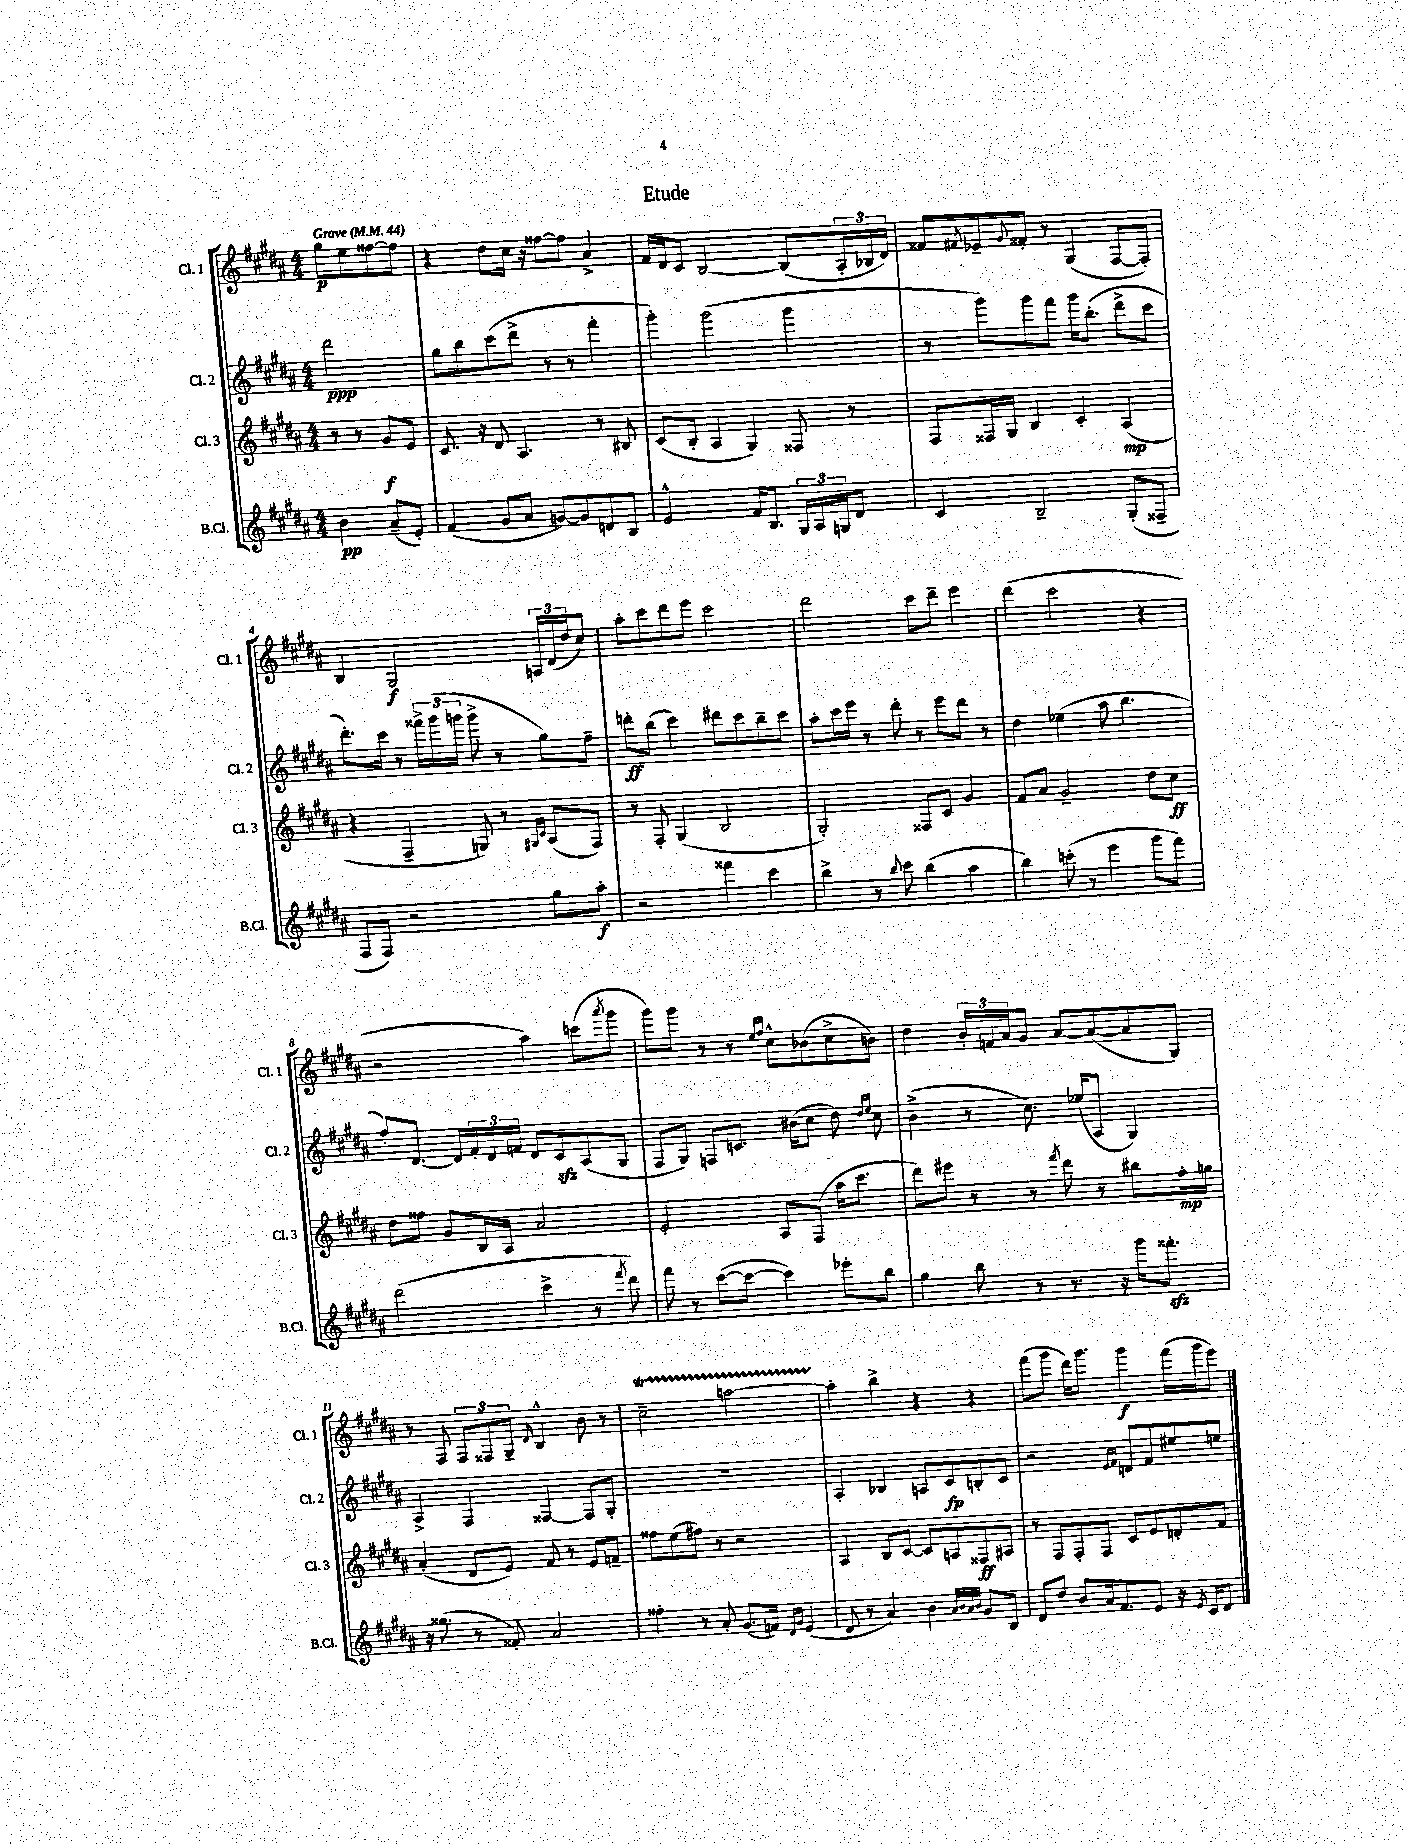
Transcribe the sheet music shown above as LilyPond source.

\header { title = "Etude" }
<<
\new StaffGroup <<
\new Staff = "s0" \with { instrumentName = "Cl. 1" shortInstrumentName = "Cl. 1" } {
    \clef treble \key b \major \numericTimeSignature \time 4/4 \partial 2 \tempo "Grave" 4 = 44
    gis''8\p e''8 fisis''8~ fisis''8 |
    r4 dis''8 cis''16 r16 fisis''8~ fisis''8 ais'4-> |
    fis'16 dis'16 cis'8 b2~ b8( \tuplet 3/2 { ais16-. bes16 dis'16) } |
    fisis'8 \acciaccatura { fis'8 } ees'8-- \appoggiatura { gis'8 } fisis'8-. r8 gis4( fis8~ fis8-.) |
    b4 gis2\f \tuplet 3/2 { a16 dis'16( dis''16 } cis''8) |
    ais''8-. cis'''8 dis'''8 e'''8 cis'''2 |
    dis'''2 cis'''8 dis'''8-- e'''4 |
    dis'''4( cis'''2 r4 |
    r2 ais''4) c'''8( \acciaccatura { ais'''8 } gis'''8 |
    gis'''8) gis'''8 r8 r8 \grace { e''16 fis''16 } cis''8-^ bes'8( cis''8-> b'8) |
    dis''4 \tuplet 3/2 { b'16-. f'16 ais'16 } gis'8 ais'8~ ais'8~( ais'8 gis8) |
    r8 fis8 \tuplet 3/2 { fis8 fisis8 gis8-- } \grace { dis'16 } b4-^ b'8 r8 |
    cis''2--\startTrillSpan a''2~ |
    a''4-.\stopTrillSpan b''4-> r4 r4 |
    fis'''8( gis'''8 dis'''16) gis'''8. gis'''4\f fis'''16( gis'''16 e'''8) \bar "|." |
}
\new Staff = "s1" \with { instrumentName = "Cl. 2" shortInstrumentName = "Cl. 2" } {
    \clef treble \key b \major \numericTimeSignature \time 4/4 \partial 2
    dis'''2\ppp |
    gis''8 b''8 cis'''8( dis'''8-> r8 r8 fis'''4-. |
    gis'''4-.) gis'''2( gis'''4 |
    r8 gis'''8) gis'''8 fis'''8 gis'''16 b''8.-.( dis'''8-> cis'''8 |
    dis'''8.-.) cis'''16 r8 \tuplet 3/2 { fisis'''16-> gis'''16( g'''16 } g'''8-> r8 gis''8) fis''8-- |
    d'''8-.\ff b''8( cis'''4) dis'''8 cis'''8 b''8-- cis'''8 |
    ais''8-. cis'''16 e'''16 r8 dis'''8-. r8 e'''8 dis'''8 r8 |
    dis''4 ees''4( ais''8 b''4. |
    fis''8-.) dis'8.~ dis'16 \tuplet 3/2 { fis'16-. dis'16 f'16 } dis'8 cis'8\sfz ais8( gis8 |
    fis8 gis8) f8 c'8. bis'16( cis''8 dis''8) \grace { dis''16 e''16 } cis''8 |
    b'4->( r8 cis''8.) ees''16( ais8 gis4) |
    ais4-> fis4 fisis4~ fisis8 gis8-. |
    R1 |
    ais4-. bes4 a8 cis'8\fp b8-. cis'8 |
    r2 \grace { e'16 fis'16 } d'8 fis'8 eis''8 e''8 \bar "|." |
}
\new Staff = "s2" \with { instrumentName = "Cl. 3" shortInstrumentName = "Cl. 3" } {
    \clef treble \key b \major \numericTimeSignature \time 4/4 \partial 2
    r8 r8 gis'8\f e'8 |
    cis'8. r16 dis'8 ais4. r8 bis8 |
    cis'8( b8-. ais4 gis4) fisis8 r8 |
    fis8 fisis16 gis16 b4 cis'4-. ais4\mp( |
    r4 fis4-- g8) r8 \grace { gis16 cis'16 } ais8( fis8) |
    r8 fis8-. gis4( b2 |
    gis2-.) fisis8 cis'8 gis'4 |
    fis'8 ais'8 gis'2-- dis''8 cis''8\ff |
    dis''8 fisis''8 gis'8 b16 ais16 ais'2 |
    e'2-. ais8 fis8( ais''16 cis'''8. |
    dis'''8) eis'''8 r8 r8 \acciaccatura { fis'''8 } dis'''8 r8 bis''8 fis''16-.\mp g''16 |
    ais'4-.( dis'8 e'8) fis'8 r8 e'8 f'8-- |
    fisis''8 e''8( fis''8) r8 r2 |
    ais4 b8 cis'8~ cis'8 a8 fisis8\ff ais8 |
    r8 fis8 fis8-. fis8 cis'8 e'8 d'8-. fis'8 \bar "|." |
}
\new Staff = "s3" \with { instrumentName = "B.Cl." shortInstrumentName = "B.Cl." } {
    \clef treble \key b \major \numericTimeSignature \time 4/4 \partial 2
    b'4\pp ais'8--( e'8-.) |
    fis'4( gis'8 ais'8 g'8~) g'8 d'8 b8 |
    e'2-^ fis'16 b8. \tuplet 3/2 { gis16 ais16 g16 } dis'8 |
    cis'4 b2-- gis8-.( fisis8-- |
    fis8 fis8) r2 gis''8 ais''8-.\f |
    r2 fisis'''4 cis'''4 |
    b''4-> r8 \appoggiatura { b''8 } cis'''8 b''4( ais''4 |
    b''4) c'''8-.( r8 e'''4 gis'''8 fis'''8) |
    dis'''2( cis'''4-> r8 \acciaccatura { fis'''8 } dis'''8) |
    fis'''8 r8 cis'''8~( cis'''8~ cis'''4) ees'''8-. b''8 |
    gis''4 b''8 r8 r8. r16 gis'''16 fisis'''8.-.\sfz |
    r16 gisis''8.( r8 fisis'8-.) ais'2 |
    fisis''4-. r8 ais'8-. gis'8.( f'16) \grace { dis'16 gis'16 } e'4( |
    dis'8 r8 ais'4) b'4 \grace { ais'32 b'32 ais'32 b'32 } gis'8 b8 |
    dis'8 dis''8 b'8 ais'16 fis'8. e'8 r16 \acciaccatura { e'8 } cis'16 dis'8 \bar "|." |
}
>>
>>
